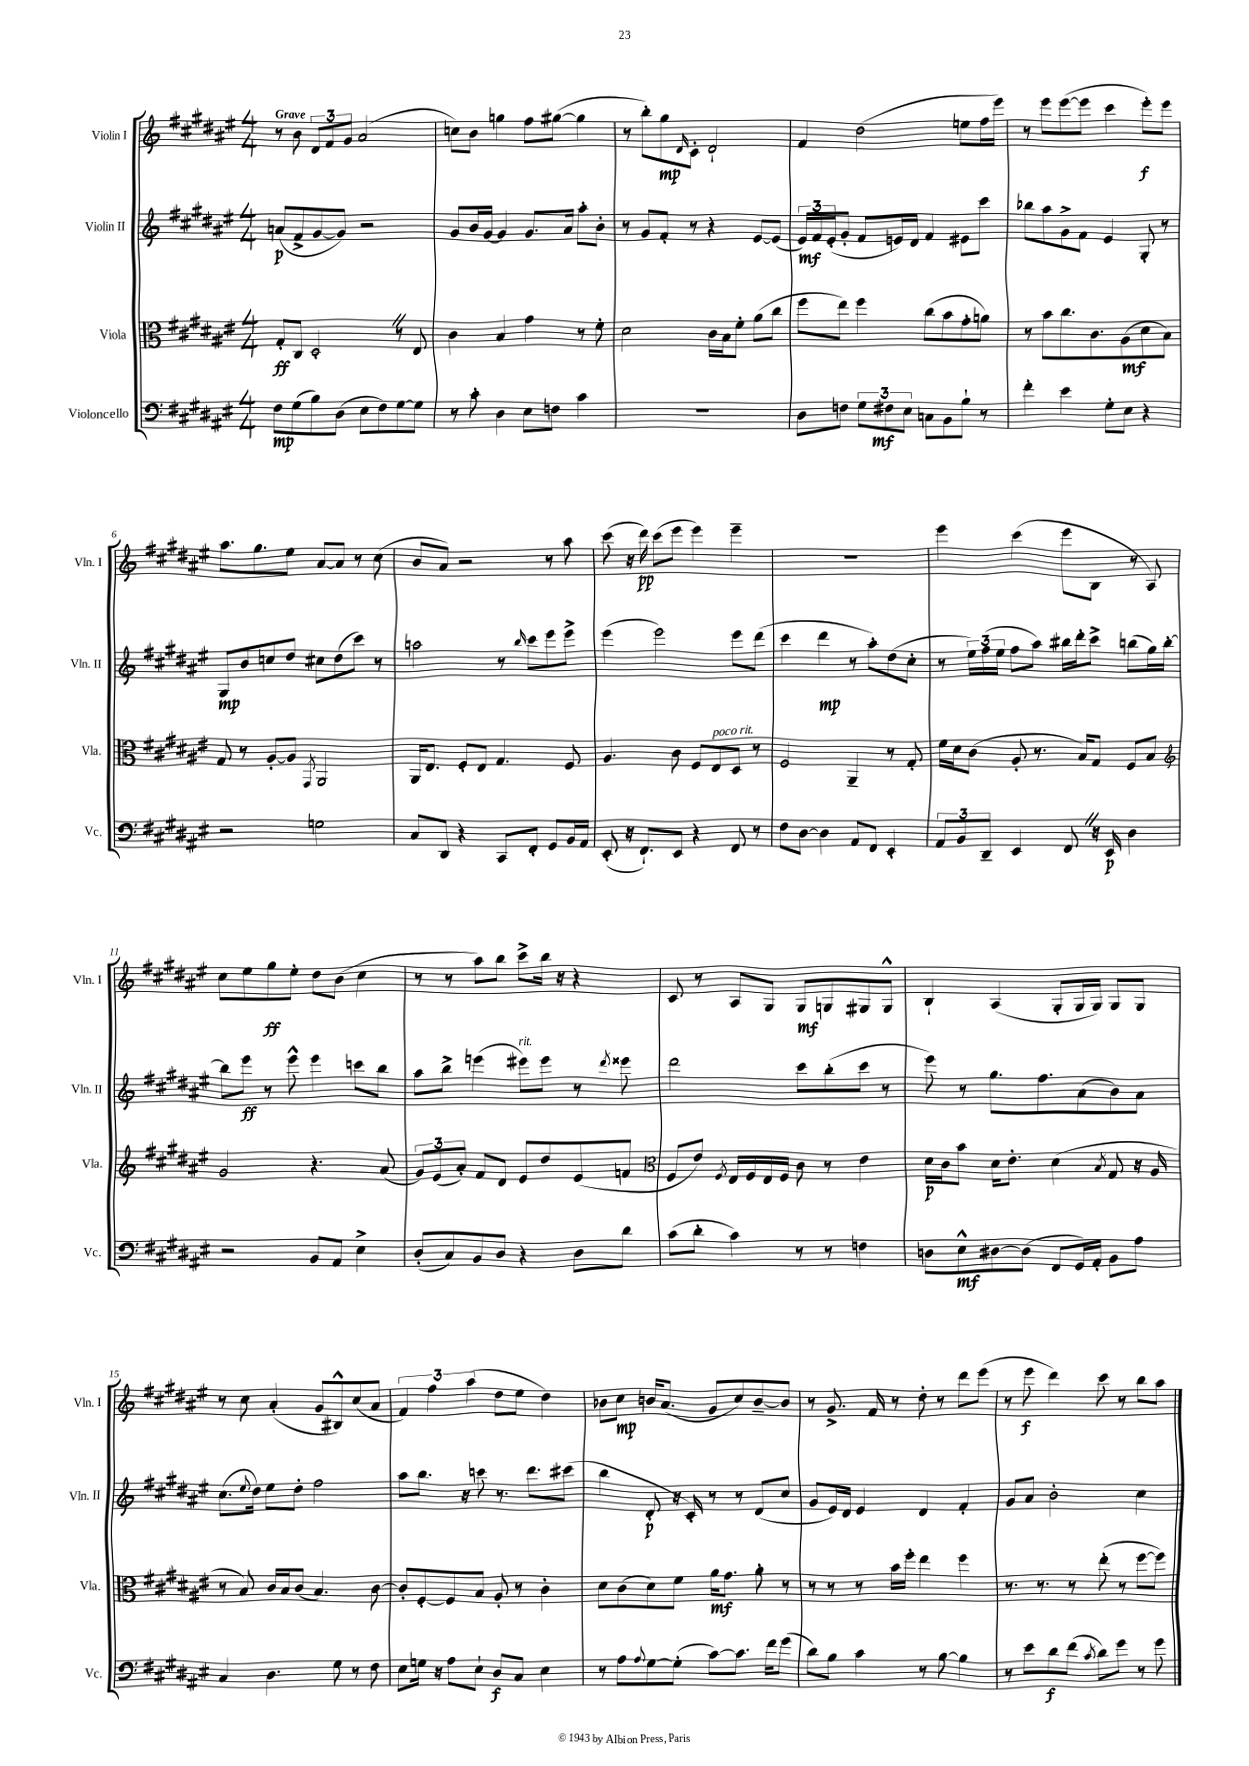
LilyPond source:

<<
\new StaffGroup <<
\new Staff = "s0" \with { instrumentName = "Violin I" shortInstrumentName = "Vln. I" } {
    \clef treble \key fis \major \numericTimeSignature \time 4/4 \tempo "Grave"
    r8 b'8 \tuplet 3/2 { dis'8 fis'8 gis'8 } ais'2( |
    c''8) b'8 g''4 fis''8 gis''8~( gis''4 |
    r8 b''8-.) gis''8\mp \grace { dis'16 } cis'8-. dis'2-! |
    fis'4 dis''2( e''8 fis''16 eis'''16) |
    r8 eis'''8 eis'''8~( eis'''8 cis'''4 eis'''8-.\f) eis'''8 |
    ais''8. gis''8. eis''8 ais'8~ ais'8 r8 cis''8( |
    b'8 ais'8) r2 r8 ais''8 |
    cis'''8( r16 dis'''16\pp) cis'''8( eis'''8 eis'''4) eis'''4-- |
    R1 |
    eis'''4 cis'''4( eis'''8 b8 r8 ais8) |
    cis''8 eis''8 gis''8\ff eis''8-. dis''8 b'8( cis''4 |
    r8 r8 ais''8) b''8 cis'''8-> b''16 r16 r4 |
    cis'8 r8 ais8 gis8 gis8\mf g8 gis8 gis8-^ |
    b4-! ais4( gis8-. gis16 gis16) gis8 gis8 |
    r8 cis''8 ais'4-.( gis'8 bis8-^) cis''8( ais'8 |
    \tuplet 3/2 { fis'4) fis''4 ais''4( } dis''8 eis''8 dis''4) |
    bes'8 cis''8\mp b'16 ais'8.( gis'8 cis''8) b'8~-- b'8 |
    r8 gis'8.-> fis'16 r8 dis''8-. r8 dis'''8 eis'''8( |
    r8 eis'''8\f dis'''4) cis'''8 r8 b''8 ais''8 \bar "|." |
}
\new Staff = "s1" \with { instrumentName = "Violin II" shortInstrumentName = "Vln. II" } {
    \clef treble \key fis \major \numericTimeSignature \time 4/4
    a'8\p( fis'8-> gis'8~ gis'8) r2 |
    gis'8 b'16 gis'16~ gis'4 gis'8. ais'16 ais''8-. b'8-. |
    r8 gis'8 fis'8-. r8 r4 eis'8~ eis'8( |
    \tuplet 3/2 { eis'16\mf) fis'16 eis'16-.( } gis'8-. fis'8 e'16) dis'16 fis'4 eis'8 cis'''8 |
    bes''8 ais''8 gis'8-> fis'8 eis'4 gis8-. r8 |
    gis8\mp b'8 c''8 dis''8 cis''8 dis''8( cis'''8) r8 |
    a''2 r8 \grace { b''16 } cis'''8 eis'''8 eis'''8-> |
    eis'''4( eis'''2) eis'''8 dis'''8( |
    cis'''4 dis'''4\mp r8 ais''8-.) dis''8( cis''8-. |
    r8 \tuplet 3/2 { eis''16) fis''16( eis''16 } fis''8 ais''8) bis''16 dis'''16-. cis'''8-> b''8( gis''16) b''16~-. |
    b''8 eis'''8\ff r8 eis'''8-^ eis'''4 c'''8 b''8 |
    ais''8 b''8-> e'''4( eis'''8^\markup { \italic "rit." }) eis'''8 r8 \acciaccatura { dis'''8 } eisis'''8 |
    dis'''2 cis'''8 b''8-.( cis'''8 r8 |
    eis'''8) r8 gis''8. fis''8. ais'8( b'8) ais'8 |
    cis''8.( \appoggiatura { eis''8 } dis''16) eis''8 dis''8-. fis''2 |
    ais''8 b''8. r16 c'''8 r8. dis'''8. cis'''8( |
    b''4 dis'8-.\p r16 cis'16-.) r8 r8 dis'8( cis''8 |
    gis'8 eis'16) dis'16 eis'4 dis'4 fis'4-. |
    gis'8 ais'8 b'2-. cis''4 \bar "|." |
}
\new Staff = "s2" \with { instrumentName = "Viola" shortInstrumentName = "Vla." } {
    \clef alto \key fis \major \numericTimeSignature \time 4/4
    gis8-.\ff cis8 dis2-. \once \override BreathingSign.text = \markup { \musicglyph "scripts.caesura.straight" } \breathe r8 eis8 |
    cis'4 b4 gis'4 r8 fis'8-. |
    dis'2 cis'16 b16 fis'8-. ais'8( cis''8 |
    fis''8 eis''8) fis''4 cis''8( b'8 gis'8-. a'8) |
    r8 b'8 cis''8. cis'8. ais8\mf( dis'8 b8) |
    gis8 r8 ais8~-. ais8 \acciaccatura { gis,8 } ais,2 |
    ais,16 eis8. fis8-. eis8 gis4. fis8 |
    ais4. cis'8 fis8 eis8^\markup { \italic "poco rit." } dis8 r8 |
    fis2 ais,4-- r8 gis8-. |
    fis'16 dis'16 cis'8( ais8-. r8. b16) gis8 fis8 b8 |
    \clef treble gis'2 r4. ais'8( |
    \tuplet 3/2 { gis'8) eis'8( ais'8-.) } fis'8 dis'8 eis'8 dis''8 eis'8( f'8 |
    \clef alto fis8 eis'8) \acciaccatura { fis8 } eis16 fis16 eis16 fis16 cis'8 r8 eis'4 |
    dis'16\p cis'16 b'8 dis'16 eis'8.-. dis'4( \acciaccatura { b8 } gis8 r16 ais16 |
    r8 b8) cis'16 b16 cis'8( b4.) cis'8~ |
    cis'8-. fis8~-. fis8 b8 ais8-. r8 cis'4-. |
    dis'8 cis'8( dis'8) fis'8 ais'16\mf gis'8. ais'8-. r8 |
    r8 r8 r8 b'16 fis''16-. eis''4 fis''4 |
    r8. r8. r8 eis''8-.( r8 fis''8~ fis''8) \bar "|." |
}
\new Staff = "s3" \with { instrumentName = "Violoncello" shortInstrumentName = "Vc." } {
    \clef bass \key fis \major \numericTimeSignature \time 4/4
    fis8\mp gis8( b8) dis8( eis8 fis8) gis8~ gis8 |
    r8 cis'8-. dis4 eis8 f8 cis'4 |
    R1 |
    dis8 f8 \tuplet 3/2 { gis8 fis8\mf eis8 } c8 b,8 b8-! r8 |
    fis'4-. eis'4 gis8-. eis8 r4 |
    r2 g2 |
    cis8 dis,8 r4 cis,8 fis,8-. gis,8 b,16 ais,16 |
    eis,8-.( r16 fis,8.-!) eis,8 r4 fis,8 r8 |
    fis8 dis8~ dis4 ais,8 fis,8 eis,4-. |
    \tuplet 3/2 { ais,8 b,8 dis,8-- } eis,4 fis,8 \once \override BreathingSign.text = \markup { \musicglyph "scripts.caesura.straight" } \breathe r16 eis,16\p dis4 |
    r2 b,8 ais,8 eis4-> |
    dis8-.( cis8) b,8 dis8 r4 dis8 dis'8 |
    cis'8( dis'8-. cis'4) r8 r8 f4 |
    d8 eis8-^\mf dis8~ dis8( fis,8 gis,16) ais,16-. b,8 ais8 |
    cis4 dis4. gis8 r8 fis8 |
    eis8 g16 r16 ais8 eis8-! dis8\f cis8 eis4 |
    r8 ais8 \appoggiatura { ais8 } gis8~ gis8-.( cis'8~) cis'8. fis'16 gis'8( |
    dis'8) b8 cis'4 r8 b8~ b4 |
    r8 eis'8 dis'8\f fis'8( \acciaccatura { cis'8 } dis'8) gis'8 r8 gis'8 \bar "|." |
}
>>
>>
